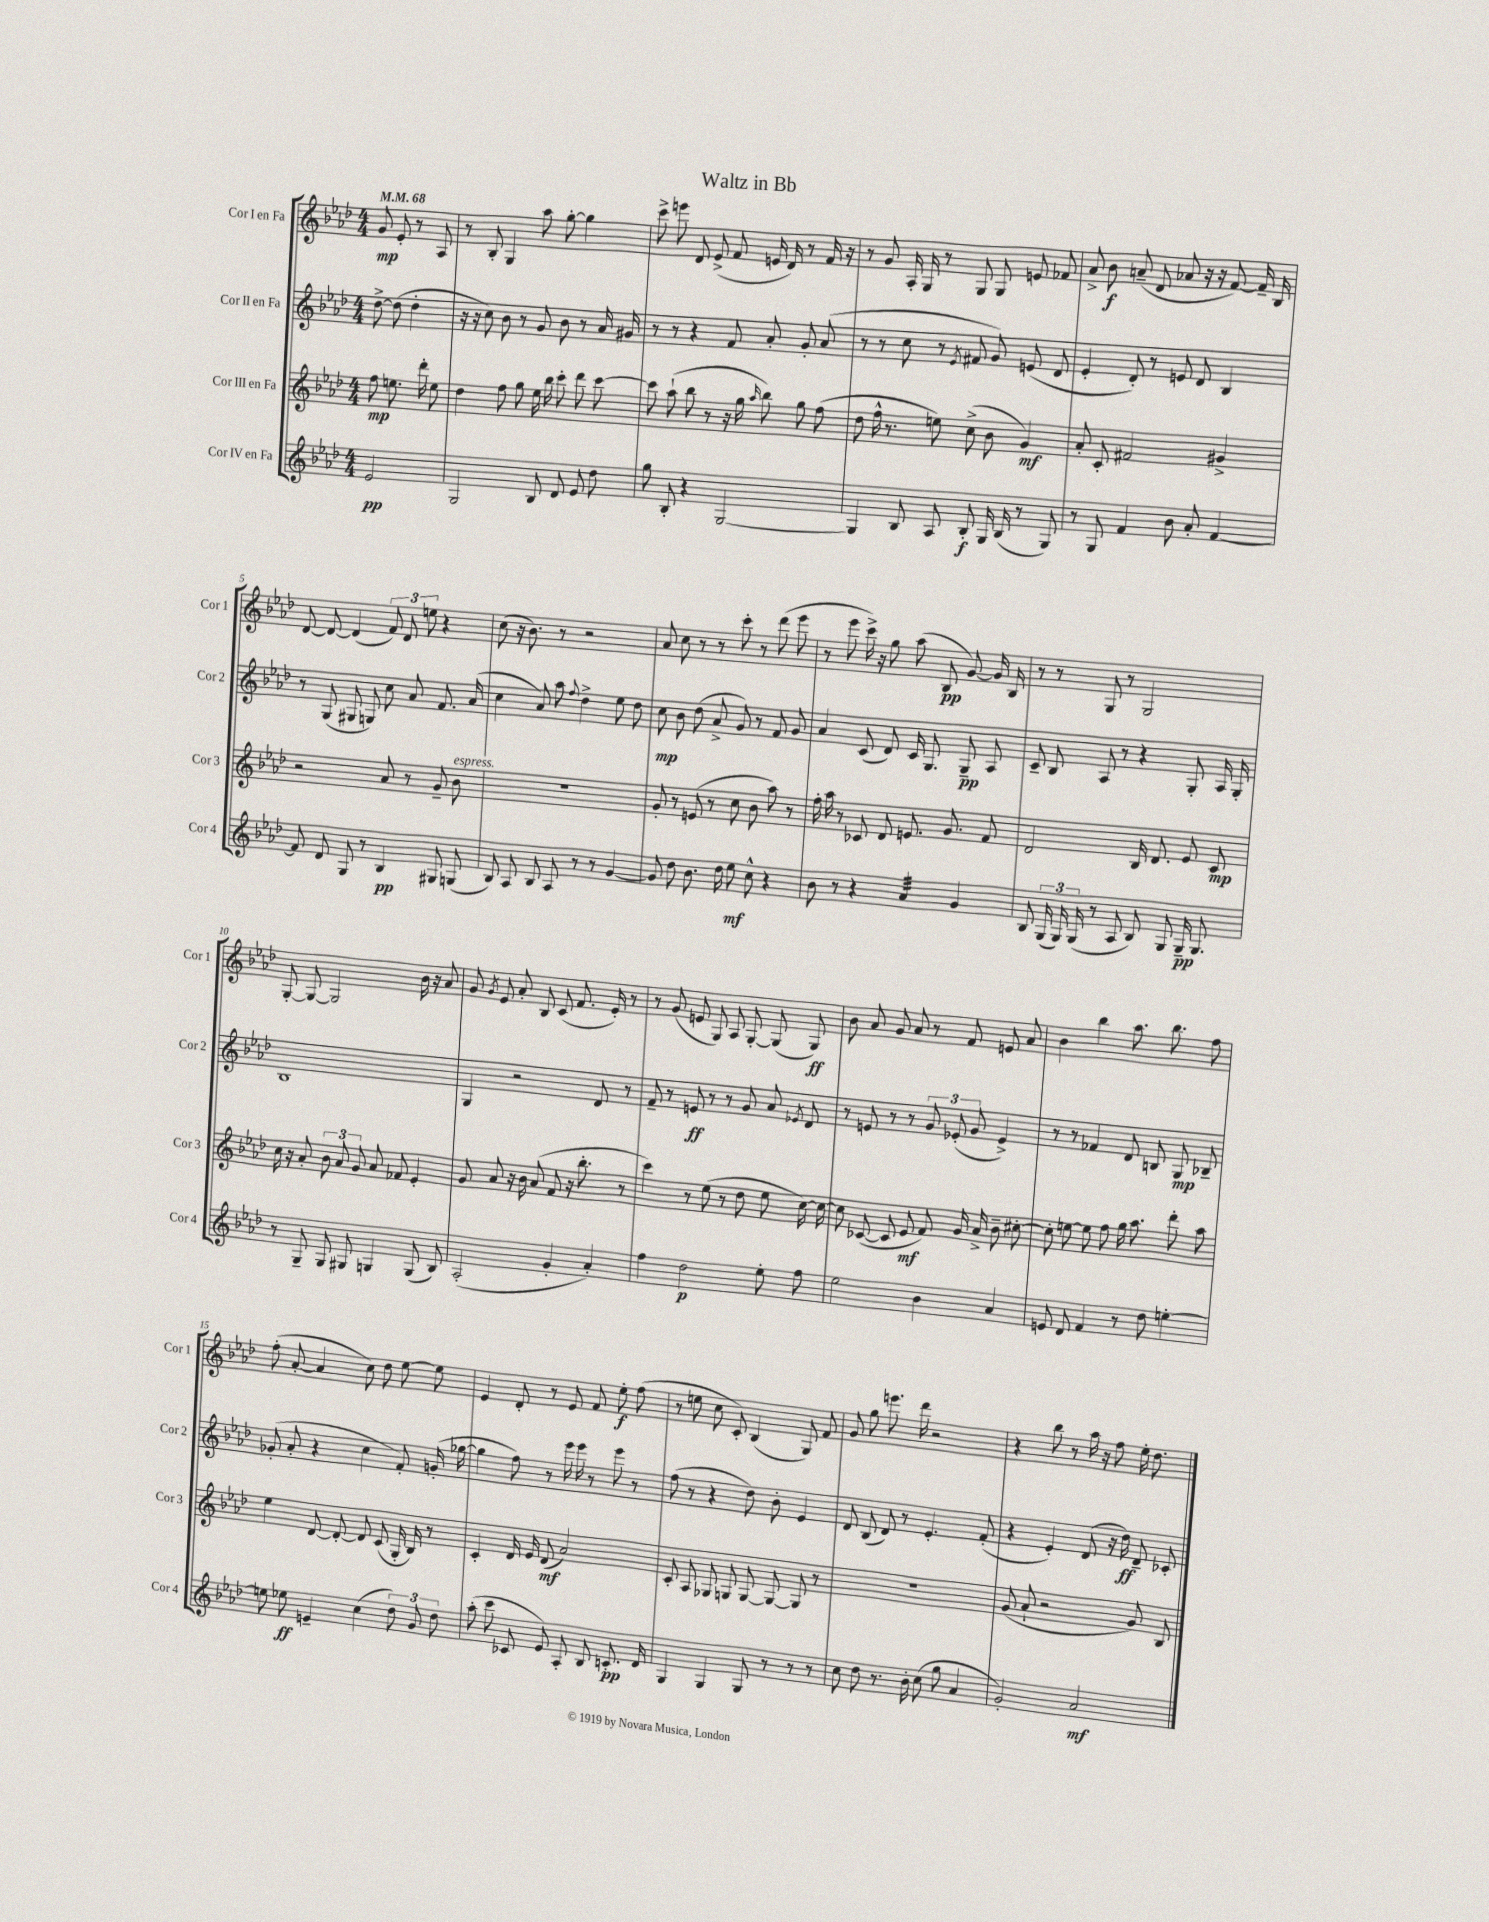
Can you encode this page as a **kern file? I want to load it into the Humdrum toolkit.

**kern	**kern	**kern	**kern
*staff4	*staff3	*staff2	*staff1
*clefG2	*clefG2	*clefG2	*clefG2
*k[b-e-a-d-]	*k[b-e-a-d-]	*k[b-e-a-d-]	*k[b-e-a-d-]
*M4/4	*M4/4	*M4/4	*M4/4
*MM68	*MM68	*MM68	*MM68
2e-/	8ff\	[8dd-^\	8g/
.	8.ee\	(8dd-\]	8e-'/
.	.	4dd-'\	8r
.	16ddd-'\	.	.
.	8ee\	.	8A-/
=	=	=	=
2G/	4dd-\	16r	8r
.	.	16r	.
.	.	8cc\)	8B-'/
.	8ff\	8b-\	4G/
.	8gg\	8r	.
8B-/	16ee-\	8g/	8aa-\
.	16bb-\	.	.
8d-/	8ccc'\	8b-\	[8gg'\
8e-/	8ddd-\	8r	4gg\]
8dd-\	[8ccc\	16a-/	.
.	.	16g#/	.
=	=	=	=
8gg\	8ccc\]	8r	8ccc^\
8B-'/	(8aa-`\	8r	8eee\
4r	8bb-\	4r	8d-/
.	8r	.	(8e-^/
[2G/	16r	8f/	8f/
.	16gg\	.	.
.	16qqaa-/	.	.
.	8bb-\)	8a-'/	16e/
.	.	.	16d-/)
.	8gg\	8g'/	8r
.	(8ff\	(8a-/	16f/
.	.	.	16r
=	=	=	=
4G/]	8dd-\	8r	8r
.	16ff^^\	8r	8g/
.	8.r	.	.
8B-/	.	8cc\	16A-'/
.	.	.	16G/
8A-/	8ee\)	8r	8r
.	.	8qe-/	.
8B-'/	(8cc^\	8f#/	8G/
16G/	8b-\	8g/)	8G/
(16B-/	.	.	.
8r	4g/)	(8e/	8e/
8G/)	.	8d-/	8f-/
=	=	=	=
8r	8a-'/	4e-'/	8a-^/
8G/	8c'/	.	8b-\
4f/	2f#/	8d-'/)	(8a~/
.	.	8r	8d-/
8b-\	.	8e/	8a-/
8a-'/	.	8d-/	16r
.	.	.	16r
[4f/	4g#^/	4B-/	[8f/)
.	.	.	16f~/]
.	.	.	16B-/
=	=	=	=
8f/]	2r	8r	[8d-/
8d-/	.	(8G/	8d-/_
8G/	.	8G#/	(4d-/]
8r	.	8G/)	.
4B-/	8a-/	8cc\	12f/)
.	.	.	12d-/
.	8r	8a-/	.
.	.	.	12ee\
8G#/	8g~/	8.f/	4r
(8G/	8b-\	.	.
.	.	(16a-/	.
=	=	=	=
8B-/)	1r	4cc\	(8cc\
8A-/	.	.	16r
.	.	.	8.b-\)
8B-/	.	8a-/)	.
8A-/	.	8aa-\	8r
.	.	8qqff/	.
8r	.	4dd-^\	2r
8r	.	.	.
[4g/	.	8ee-\	.
.	.	8dd-\	.
=	=	=	=
8g/]	8g'/	8cc\	8a-/
8dd-\	8r	8b-\	8cc\
8.b-\	(8e/	(8dd-\	8r
.	8r	8a-^/	8r
16dd-\	.	.	.
8ee-\	8cc\	8g/)	8ccc'\
8cc^^\	8b-\	8r	8r
4r	8aa-\)	8f/	(8ddd-\
.	8r	8g/	8eee-\
=	=	=	=
8b-\	16ff'\	4a-/	8r
.	16aa-\	.	.
8r	8r	.	8eee-\
4r	8c-/	(8c/	16ccc^\)
.	.	.	16r
.	8d-/	8d-/)	8gg\
4a-/	8.e/	16c/	(8aa-\
.	.	8.G/	.
.	.	.	8B-/
.	8.g/	.	.
4g/	.	8G~/	[8g/)
.	8f/	8A-/	16g/]
.	.	.	16B-/
=	=	=	=
8B-/	2d-/	8c~/	8r
(24G/	.	8B-/	8r
24G/)	.	.	.
(24G/	.	.	.
8r	.	8A-/	8G/
8A-/	.	8r	8r
8B-/)	16B-/	4r	2G/
.	8.d-/	.	.
8G/	.	.	.
16G~/	8e-/	8G'/	.
8.G/	.	.	.
.	8c/	16A-/	.
.	.	16G'/	.
=	=	=	=
8r	16cc\	1B-	[8G'/
.	16r	.	.
8G~/	8a-'/	.	8G/_
8G/	12b-\	.	2G/]
.	12a-/	.	.
8G#/	.	.	.
.	12g/	.	.
4G/	8a-/	.	.
.	8f-/	.	.
(8G/	4e-'/	.	16b-\
.	.	.	16r
8B-/)	.	.	8a-/
=	=	=	=
(2A-'/	8g/	4G/	8g/
.	.	.	8qg/
.	8a-/	.	8e-/
.	16r	2r	8a-'/
.	16b-\	.	.
.	(8a-/	.	8B-/
4g'/	8f/	.	(8c/
.	16r	.	8.f/
.	8.bb-'\	.	.
4a-'/)	.	8d-/	.
.	.	.	16e-'/)
.	8r	8r	8r
=	=	=	=
4ff\	4ccc\)	8f~/	8r
.	.	8r	(8g/
2dd-\	8r	8e/	8e/
.	(8ee-\	8r	8G/)
.	8r	8r	8A-/
.	8dd-\	8g/	[8G'/
8ee-'\	8ee-\	8a-/	(8G/]
.	.	8qe-/	.
8ff\	[16cc\)	8d-/	8G/)
.	16cc\_	.	.
=	=	=	=
2ee-\	8cc\]	8r	8b-\
.	([8c-/	8e/	8a-/
.	8c-/]	8r	8g/
.	8e-/	8r	8a-/
4b-\	8f/)	12g/	8r
.	.	(12e-'/	.
.	16g/	.	8f/
.	.	12g/	.
.	16a-^/	.	.
4a-/	8b-~\	4e-^/)	8e/
.	[8cc#'\	.	8a-/
=	=	=	=
8e/	8cc#'\]	8r	4b-\
8d-/	[8ee\	8r	.
4f/	8ee\]	4f-/	4bb-\
.	8ff\	.	.
8r	16gg\	8d-/	8.aa-\
.	8.aa-\	.	.
8dd-\	.	8B/	.
.	.	.	8.bb-\
[4ee'\	8ddd-'\	8G/	.
.	8aa-\	8B-~/	8ff\
=	=	=	=
8ee\]	4ee-\	(8g-'/	(8ff'\
8ee-\	.	8a-'/	[8a-'/
4e~/	[8d-/	4r	4a-/]
.	8d-'/_	.	.
(4cc\	8d-/]	4cc\	8cc\)
.	(8c/	.	8dd-\
12dd-\)	16G'/	8f'/)	[8ee-\
.	16B-/)	.	.
12g/	.	.	.
.	8r	(16g'/	8ee-\]
12dd-\	.	.	.
.	.	[16gg-\	.
=	=	=	=
(8aa-'\	4c'/	4gg-\]	4e-/
8ccc\	.	.	.
8c-/	16d-/	8ff\)	8d-'/
.	16e-/	.	.
8e-/)	(8d-/	8r	8r
8A-'/	2a-/)	16eee-\	8e-/
.	.	16eee-\	.
8B-/	.	8r	8f/
8.c'/	.	8eee-\	8ee-'\
.	.	8r	(8ff\
16d-/	.	.	.
=	=	=	=
4G/	8c'/	(8ff\	8r
.	8A-/	8r	8ee\
4G/	8G-/	4r	8cc\
.	8G/	.	8c'/)
8G/	[8G/	8dd-\)	(4B-/
8r	8G/_	8b-'\	.
8r	8G/]	4e-/	8G/)
8r	8r	.	8f/
=	=	=	=
8cc\	1r	8d-/	8g/
8dd-\	.	(8B-/	8gg\
8.r	.	8d-/)	8.eee\
.	.	8r	.
16b-'\	.	.	16ddd-\
(8cc\	.	4.e-'/	2r
8gg\	.	.	.
4a-/	.	.	.
.	.	(8f'/	.
=	=	=	=
2g'/)	(8g/	4r	4r
.	8a-`/	.	.
.	2r	4e-'/)	8bb-\
.	.	.	8r
2a-/	.	(8d-/	16aa-\
.	.	.	16r
.	.	16r	8ff\
.	.	16dd-\)	.
.	8g/)	8d-~/	16ee-'\
.	.	.	8.dd-\
.	8B-/	8c-'/	.
==	==	==	==
*-	*-	*-	*-
